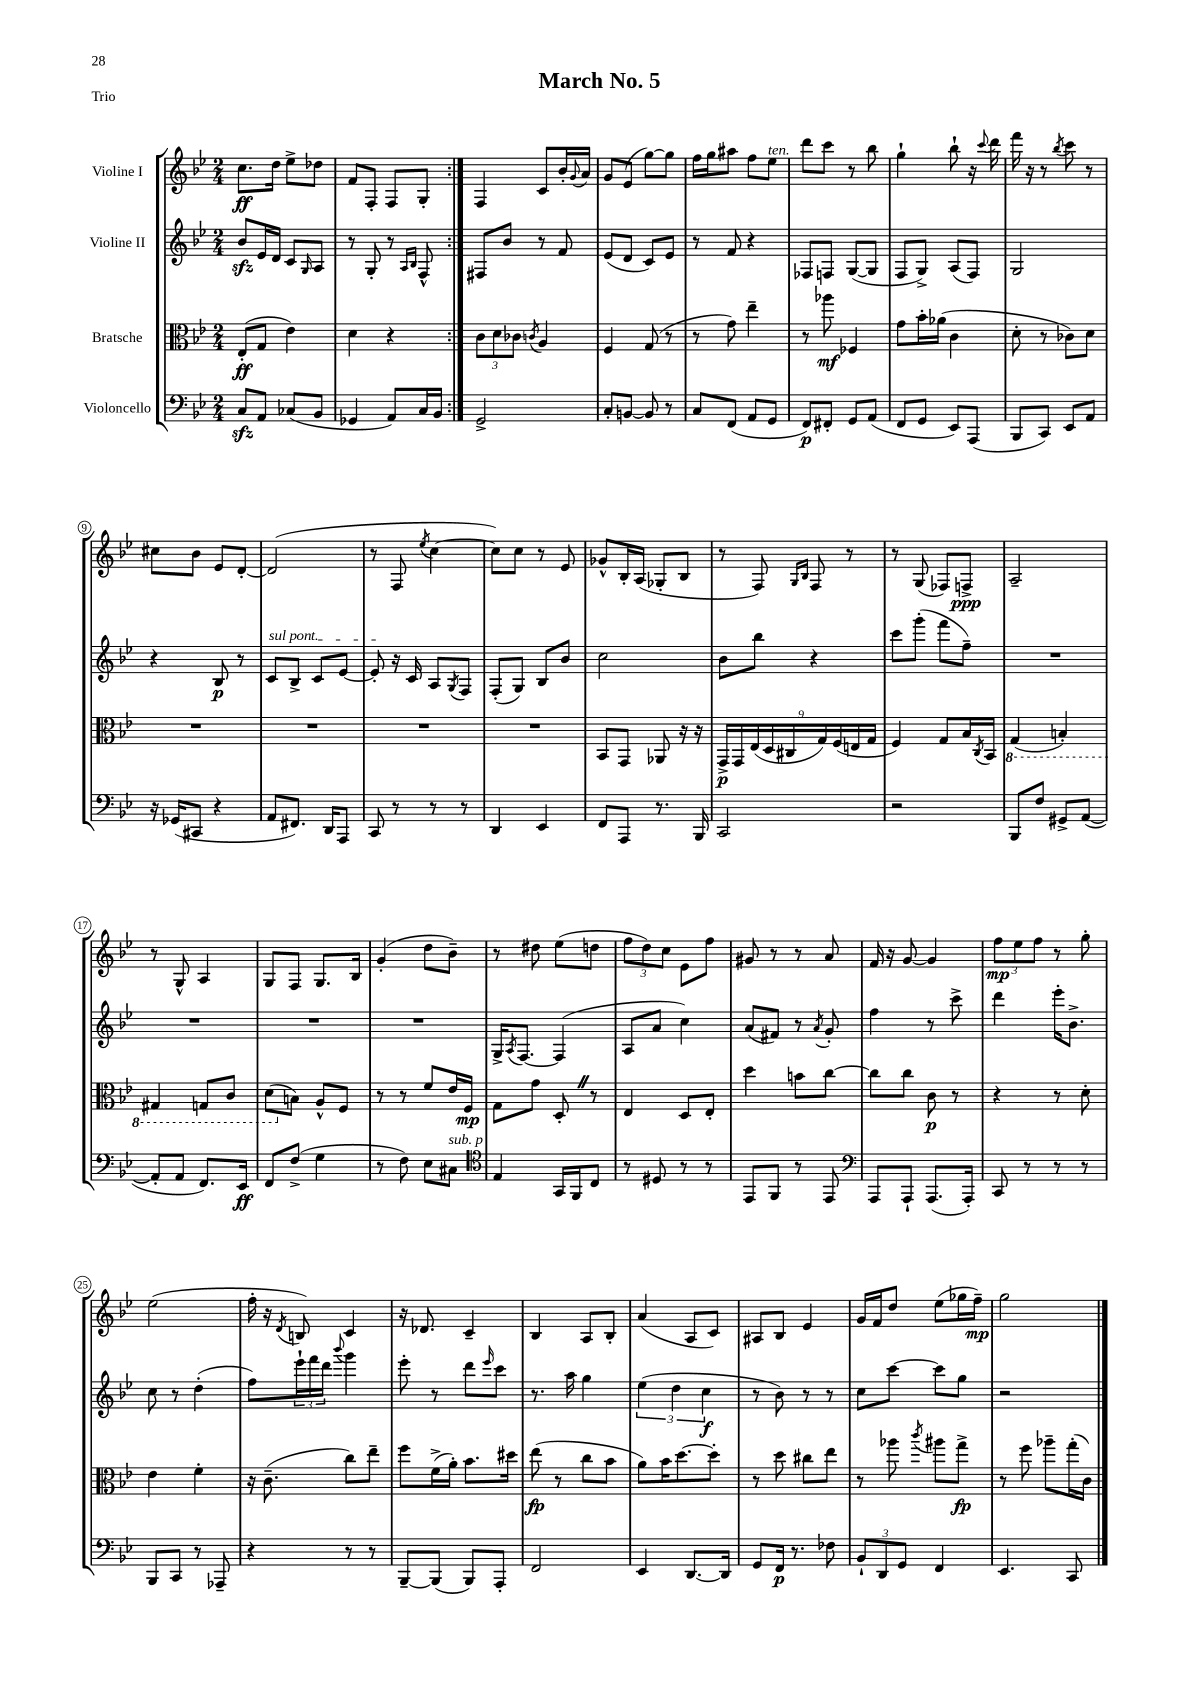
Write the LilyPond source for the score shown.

\header { title = "March No. 5" piece = "Trio" }
<<
\new StaffGroup <<
\new Staff = "s0" \with { instrumentName = "Violine I" } {
    \clef treble \key bes \major \numericTimeSignature \time 2/4
    \repeat volta 2 { c''8.\ff d''16 ees''8-> des''8 |
    f'8 f8-. f8 g8-. | }
    f4 c'8 bes'16-. \appoggiatura { g'8 } a'16 |
    g'8 ees'8( g''8~) g''8 |
    f''16 g''16 ais''8 f''8 ees''8^\markup { \italic "ten." } |
    d'''8 c'''8 r8 bes''8 |
    g''4-! bes''8-! r16 \appoggiatura { c'''8 } d'''16 |
    f'''16 r16 r8 \acciaccatura { bes''8 } c'''8 r8 |
    cis''8 bes'8 ees'8 d'8~-. |
    d'2( |
    r8 f8 \acciaccatura { ees''8 } c''4~ |
    c''8) c''8 r8 ees'8 |
    ges'8-^ bes16-. a16( ges8-. bes8 |
    r8 f8) \grace { g16 bes16 } f8 r8 |
    r8 g8( fes8) f8->\ppp |
    a2-- |
    r8 g8-^ a4 |
    g8 f8 g8. bes16 |
    g'4-.( d''8 bes'8--) |
    r8 dis''8 ees''8( d''8 |
    \tuplet 3/2 { f''8 d''8) c''8 } ees'8 f''8 |
    gis'8 r8 r8 a'8 |
    f'16 r16 g'8~ g'4 |
    \tuplet 3/2 { f''8\mp ees''8 f''8 } r8 g''8-. |
    ees''2( |
    f''16-. r16 \acciaccatura { d'8 } b8) c'4 |
    r16 des'8. c'4-- |
    bes4 a8 bes8-. |
    a'4( a8 c'8) |
    ais8 bes8 ees'4 |
    g'16 f'16 d''8 ees''8( ges''16 f''16--\mp) |
    g''2 \bar "|." |
}
\new Staff = "s1" \with { instrumentName = "Violine II" } {
    \clef treble \key bes \major \numericTimeSignature \time 2/4
    \repeat volta 2 { bes'8\sfz ees'16 d'16 c'8 \grace { g16 } a8 |
    r8 g8-. r8 \grace { a16 bes16 } f8-^ | }
    fis8 bes'8 r8 f'8 |
    ees'8( d'8 c'8) ees'8 |
    r8 f'8 r4 |
    fes8 f8 g8~( g8 |
    f8 g8->) a8( f8) |
    g2 |
    r4 bes8\p r8 |
    \once \override TextSpanner.bound-details.left.text = \markup { \italic "sul pont." } c'8\startTextSpan bes8-> c'8 ees'8~ |
    ees'8-.\stopTextSpan r16 c'16 a8 \acciaccatura { g8 } f8 |
    f8-.( g8) bes8 bes'8 |
    c''2 |
    bes'8 bes''8 r4 |
    c'''8 g'''8-.( f'''8 f''8--) |
    R2 |
    R2 |
    R2 |
    R2 |
    g16-> \acciaccatura { a8 } f8.~ f4( |
    a8 a'8 c''4) |
    a'8( fis'8) r8 \acciaccatura { a'8 } g'8-. |
    f''4 r8 c'''8-> |
    d'''4 ees'''16-. bes'8.-> |
    c''8 r8 d''4-.( |
    f''8) \tuplet 3/2 { ees'''16-! f'''16 d'''16 } \appoggiatura { bes'''8 } g'''4 |
    ees'''8-. r8 d'''8 \grace { ees'''16 } c'''8 |
    r8. a''16 g''4 |
    \tuplet 3/2 { ees''4( d''4 c''4\f } |
    r8 bes'8) r8 r8 |
    c''8 c'''8~ c'''8 g''8 |
    r2 \bar "|." |
}
\new Staff = "s2" \with { instrumentName = "Bratsche" } {
    \clef alto \key bes \major \numericTimeSignature \time 2/4
    \repeat volta 2 { ees8-.\ff( g8 ees'4) |
    d'4 r4 | }
    \tuplet 3/2 { c'8 d'8 ces'8 } \acciaccatura { c'8 } a4 |
    f4 g8( r8 |
    r8 g'8) ees''4-- |
    r8 aes''8\mf fes4 |
    g'8 bes'16-. aes'16( c'4 |
    d'8-. r8 ces'8) d'8 |
    R2 |
    R2 |
    R2 |
    R2 |
    bes,8 g,8 aes,8 r16 r16 |
    \tuplet 9/8 { g,16->\p g,16 ees16( d16 cis16 g16) f16( e16 g16 } |
    f4) g8 bes16 \acciaccatura { c8 } bes,16 |
    \ottava #-1 g,4( b,4-.) |
    gis,4 g,8 c8 |
    d8( \ottava #0 b8) a8-^ f8 |
    r8 r8 f'8 ees'16 f16\mp |
    g8 g'8 d8-. \once \override BreathingSign.text = \markup { \musicglyph "scripts.caesura.straight" } \breathe r8 |
    ees4 d8 ees8-. |
    d''4 b'8 c''8~ |
    c''8 c''8 c'8\p r8 |
    r4 r8 d'8-. |
    ees'4 f'4-. |
    r16 c'8.--( c''8) ees''8-- |
    f''8 f'16->( a'16-.) bes'8. dis''16 |
    ees''8\fp( r8 c''8 bes'8 |
    a'8) bes'16 d''8.~ d''8-. |
    r8 d''8 cis''8 ees''8 |
    r8 aes''8 \acciaccatura { c'''8 } ais''8 g''8->\fp |
    r8 f''8 aes''8-- g''16-.( c'16) \bar "|." |
}
\new Staff = "s3" \with { instrumentName = "Violoncello" } {
    \clef bass \key bes \major \numericTimeSignature \time 2/4
    \repeat volta 2 { c8\sfz a,8 ces8( bes,8 |
    ges,4 a,8) c16 bes,16 | }
    g,2-> |
    c8-. b,8~ b,8 r8 |
    c8 f,8( a,8 g,8 |
    f,8\p) fis,8-. g,8 a,8( |
    f,8 g,8 ees,8) a,,8( |
    bes,,8 c,8) ees,8 a,8 |
    r16 ges,16( cis,8 r4 |
    a,8 fis,8.) d,16 a,,8 |
    c,8 r8 r8 r8 |
    d,4 ees,4 |
    f,8 a,,8 r8. bes,,16 |
    c,2 |
    r2 |
    bes,,8 f8 gis,8-> a,8~( |
    a,8-. a,8 f,8.) ees,16\ff |
    f,8 f8->( g4 |
    r8 f8) ees8 cis8^\markup { \italic "sub. p" } |
    \clef tenor ees4 g,16 f,16 c8 |
    r8 dis8 r8 r8 |
    ees,8 f,8 r8 ees,8 |
    \clef bass a,,8 a,,8-! a,,8.( a,,16-.) |
    c,8 r8 r8 r8 |
    bes,,8 c,8 r8 aes,,8-- |
    r4 r8 r8 |
    bes,,8~-- bes,,8( bes,,8) a,,8-. |
    f,2 |
    ees,4 d,8.~ d,16 |
    g,8 f,16\p r8. fes8 |
    \tuplet 3/2 { bes,8-! d,8 g,8 } f,4 |
    ees,4. c,8 \bar "|." |
}
>>
>>
\layout { \context { \Score \override BarNumber.stencil = #(make-stencil-circler 0.1 0.3 ly:text-interface::print) } }
